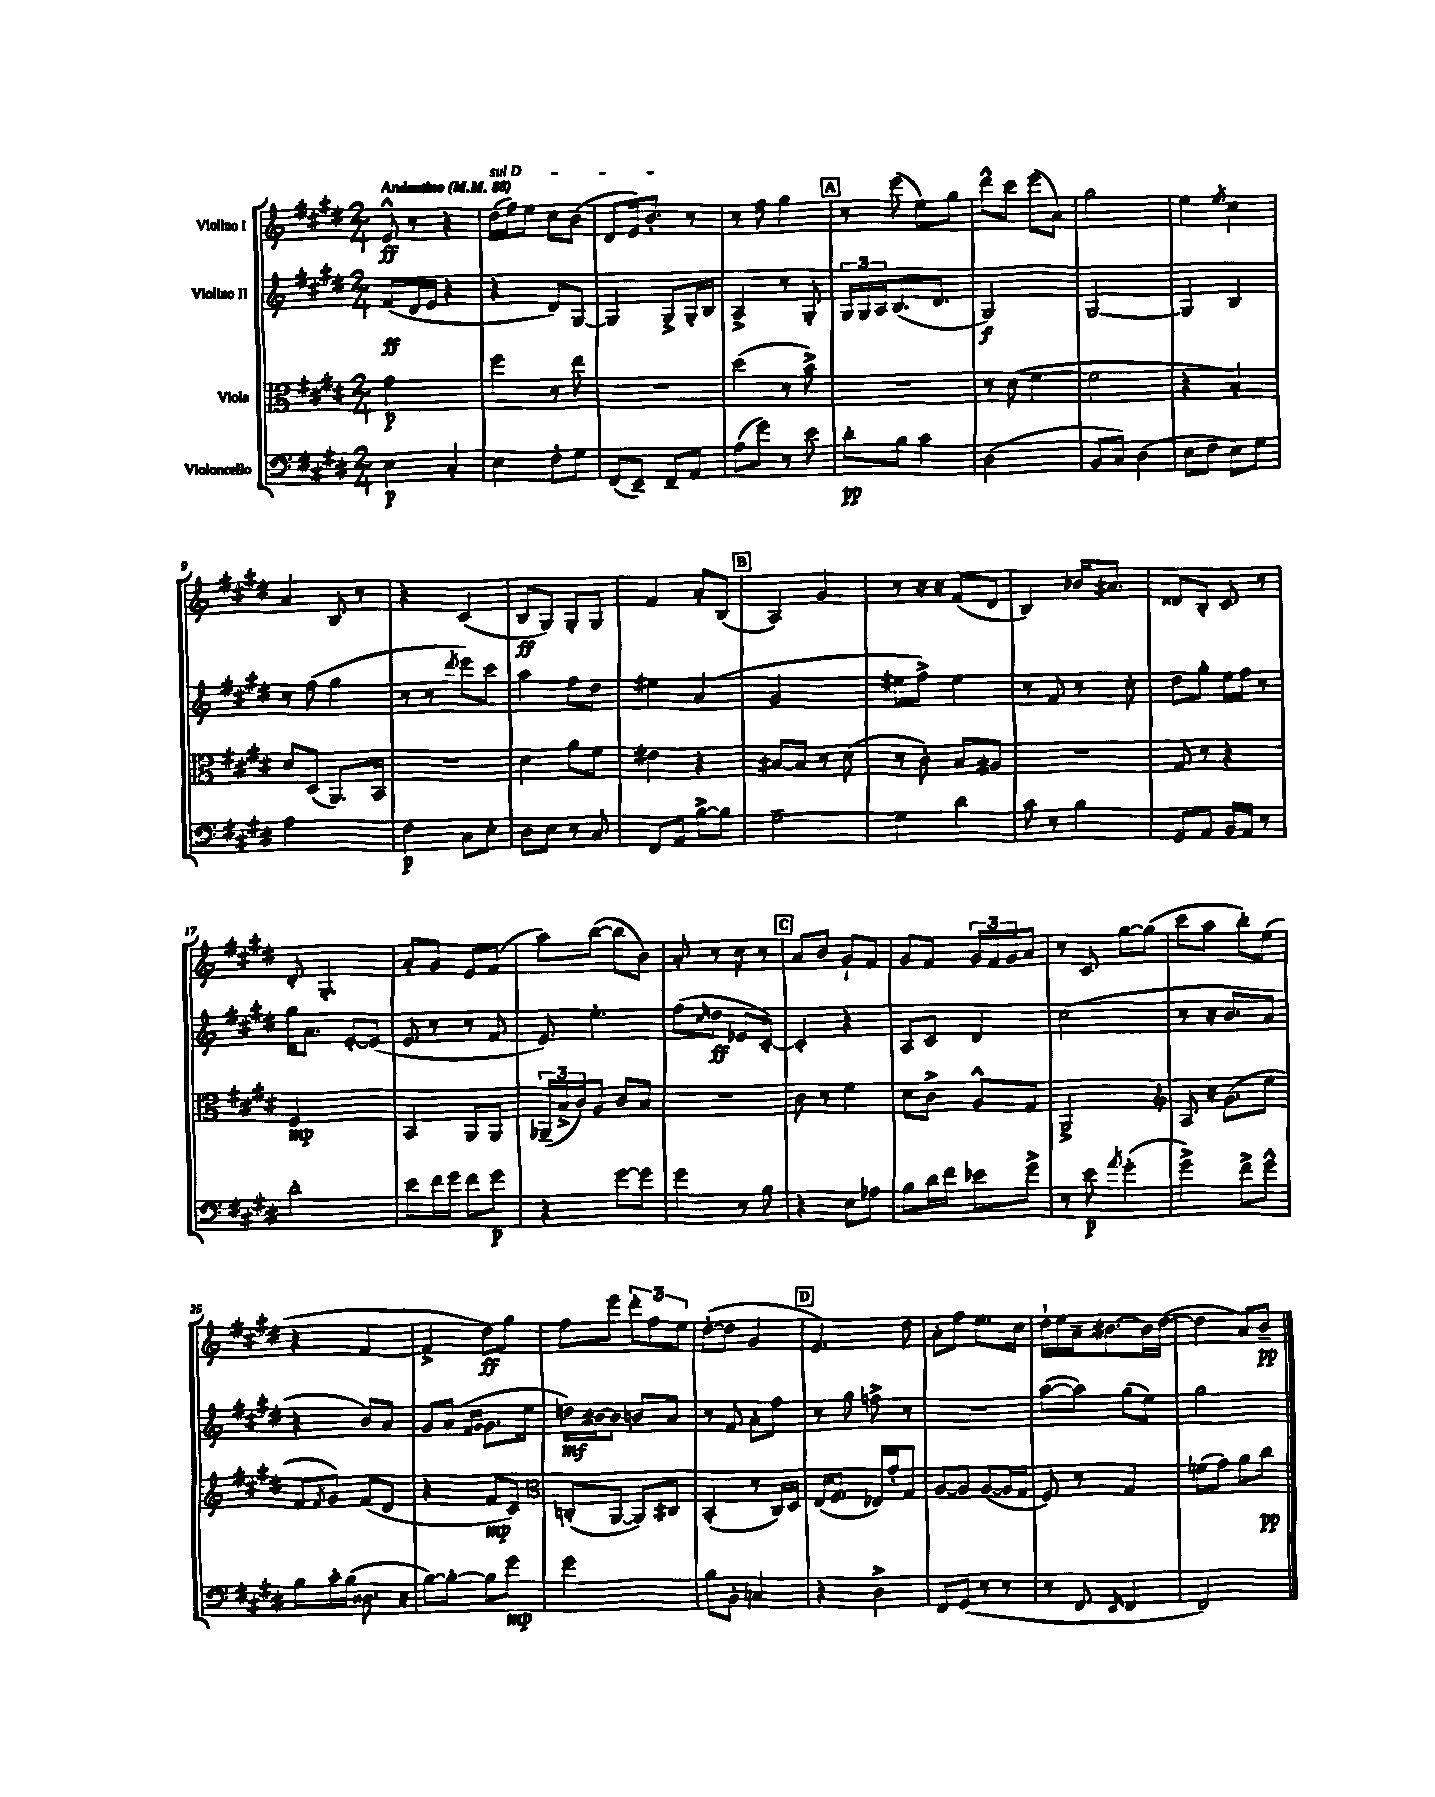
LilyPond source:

<<
\new StaffGroup <<
\new Staff = "s0" \with { instrumentName = "Violino I" } {
    \clef treble \key e \major \numericTimeSignature \time 2/4 \tempo "Andantino" 4 = 88
    e'8-^\ff r8 r4 |
    \once \override TextSpanner.bound-details.left.text = \markup { \italic "sul D" } dis''16\startTextSpan( fis''16) e''8 cis''8 b'8( |
    dis'8 e'16) b'8.-.\stopTextSpan r8 |
    r8 fis''8 gis''4 |
    \mark \markup { \box "A" } r8 e'''8( e''8) gis''8 |
    dis'''8-^ cis'''8 e'''8( a'8) |
    gis''2 |
    e''4 \acciaccatura { e''8 } cis''4 |
    a'4 b8 r8 |
    r4 cis'4( |
    b8\ff gis8) gis8-. gis8 |
    fis'4 a'8-. b8( |
    \mark \markup { \box "B" } a4) gis'4 |
    r8 r16 r16 fis'8( dis'8 |
    b4) bes'16 ais'8. |
    disis'8 b8-. cis'8 r8 |
    dis'8-. gis4.-. |
    a'8-. gis'8 e'8 fis'8( |
    a''8) b''8~( b''8 b'8) |
    a'8-. r8 cis''8 r8 |
    \mark \markup { \box "C" } a'8 b'8 gis'8-! fis'8 |
    gis'8 fis'8 \tuplet 3/2 { gis'16 fis'16 gis'16 } a'8 |
    r8 cis'8 gis''8~ gis''8( |
    cis'''8 a''8 b''8-.) e''8( |
    r4 fis'4~ |
    fis'4-> dis''8\ff) gis''8 |
    fis''8 e'''8 \tuplet 3/2 { dis'''8-. fis''8 e''8 } |
    dis''8~-.( dis''8 gis'4 |
    \mark \markup { \box "D" } e'4.) dis''8 |
    a'8-. fis''8 e''8. cis''16 |
    dis''16-! e''16 a'16-- bis'8.~ bis'16 dis''16~( |
    dis''4 a'8) b'8--\pp \bar "|." |
}
\new Staff = "s1" \with { instrumentName = "Violino II" } {
    \clef treble \key e \major \numericTimeSignature \time 2/4
    fis'8\ff( dis'16 e'16 r4 |
    r4 dis'8) gis8~ |
    gis4 gis8-> gis16-. b16 |
    a4-> r8 gis8-. |
    \mark \markup { \box "A" } \tuplet 3/2 { gis16 gis16 a16 } b8.( dis'8. |
    gis2\f) |
    gis2~ |
    gis4 b4 |
    r8 fis''8( gis''4 |
    r8 r8 \acciaccatura { dis'''8 } e'''8) cis'''8 |
    a''4 fis''8 dis''8 |
    eis''4 a'4( |
    \mark \markup { \box "B" } gis'2 |
    eis''8 fis''8->) eis''4 |
    r8 fis'8 r8 cis''8-. |
    dis''8 gis''8-. e''16 fis''16 r8 |
    gis''16 a'8. e'8~-. e'8( |
    e'8 r8 r8 fis'8 |
    e'8) e''4.-. |
    fis''8( \grace { cis''16 } dis''8\ff ees'8 cis'8~-.) |
    \mark \markup { \box "C" } cis'4-. r4 |
    a8 cis'8 dis'4 |
    cis''2( |
    r8 r16 b'8. a'8 |
    r4 b'8) a'8 |
    gis'8 a'8( \grace { fis'16 gis'16 } gis'8. e''16 |
    d''16\mf) bis'16~ bis'8 b'8 a'8 |
    r8 fis'8 a'8-. fis''8 |
    \mark \markup { \box "D" } r8 gis''8 f''8-> r8 |
    R2 |
    a''8~( a''8) gis''8( e''8) |
    gis''2 \bar "|." |
}
\new Staff = "s2" \with { instrumentName = "Viola" } {
    \clef alto \key e \major \numericTimeSignature \time 2/4
    gis'2\p |
    fis''4 r8 e''8 |
    R2 |
    dis''4( r8 b'8->) |
    \mark \markup { \box "A" } r2 |
    r8 dis'8( fis'4~ |
    fis'2 |
    r4 b4-.) |
    dis'8 dis8( a,8.) b,16 |
    r2 |
    dis'4 a'8 fis'8 |
    eis'4 r4 |
    \mark \markup { \box "B" } bis8~ bis8 r8 dis'8( |
    r8 cis'8-.) b8 ais8 |
    R2 |
    gis8 r8 r4 |
    fis2\mp |
    b,4 a,8 a,8 |
    \tuplet 3/2 { aes,16--( b16-> cis'16) } a8 cis'8 b8 |
    R2 |
    \mark \markup { \box "C" } cis'8 r8 fis'4 |
    dis'8 cis'8-> a8-^ gis8 |
    a,2-> |
    \clef treble a8 r16 gis'8.( e''8 |
    fis'8 \acciaccatura { fis'8 } gis'8) fis'8( dis'8 |
    r4 fis'8\mp cis'8) |
    \clef alto c8-.( a,8~ a,8) cis8 |
    b,4-.( r8 cis16) dis16 |
    \mark \markup { \box "D" } e16( fis8. ees16) gis'16-. gis8 |
    a8~ a8 a8~( a16 gis16 |
    fis8) r8 gis4 |
    f'8( gis'8) a'8 cis''8\pp \bar "|." |
}
\new Staff = "s3" \with { instrumentName = "Violoncello" } {
    \clef bass \key e \major \numericTimeSignature \time 2/4
    e4\p cis4-. |
    e4 fis8-. gis8 |
    fis,8( e,8--) fis,8-- a,8 |
    a8( gis'8) r8 e'8 |
    \mark \markup { \box "A" } dis'8-.\pp b8 cis'4 |
    dis2( |
    b,8 cis8) dis4( |
    e8 fis8 e8) gis8 |
    a2 |
    fis4\p cis8 e8-. |
    dis8 e8 r8 cis8 |
    fis,8 a,8 b8~-> b8 |
    \mark \markup { \box "B" } gis2~-- |
    gis4 dis'4 |
    cis'8 r8 b4 |
    gis,8 a,8 b,16 a,16 r8 |
    dis'2-. |
    e'8 fis'16 gis'16 fis'8 gis'8\p |
    r4 gis'8~ gis'8 |
    gis'4 r8 b8 |
    \mark \markup { \box "C" } r4 e8 aes8 |
    b8 dis'16 fis'16 ees'8 gis'8-> |
    r8 e'8\p \acciaccatura { a'8 } gis'4-.( |
    gis'4->) fis'8-> gis'8-^ |
    b8 cis'16-. b16( disis8. r16 |
    b8~) b8~-. b8 gis'8\mp |
    gis'2 |
    b8 b,8-. c4 |
    \mark \markup { \box "D" } r4 dis4-> |
    fis,8 gis,8( r8 r8 |
    r8 fis,8 \grace { e,16 } fis,4 |
    fis,2) \bar "|." |
}
>>
>>
